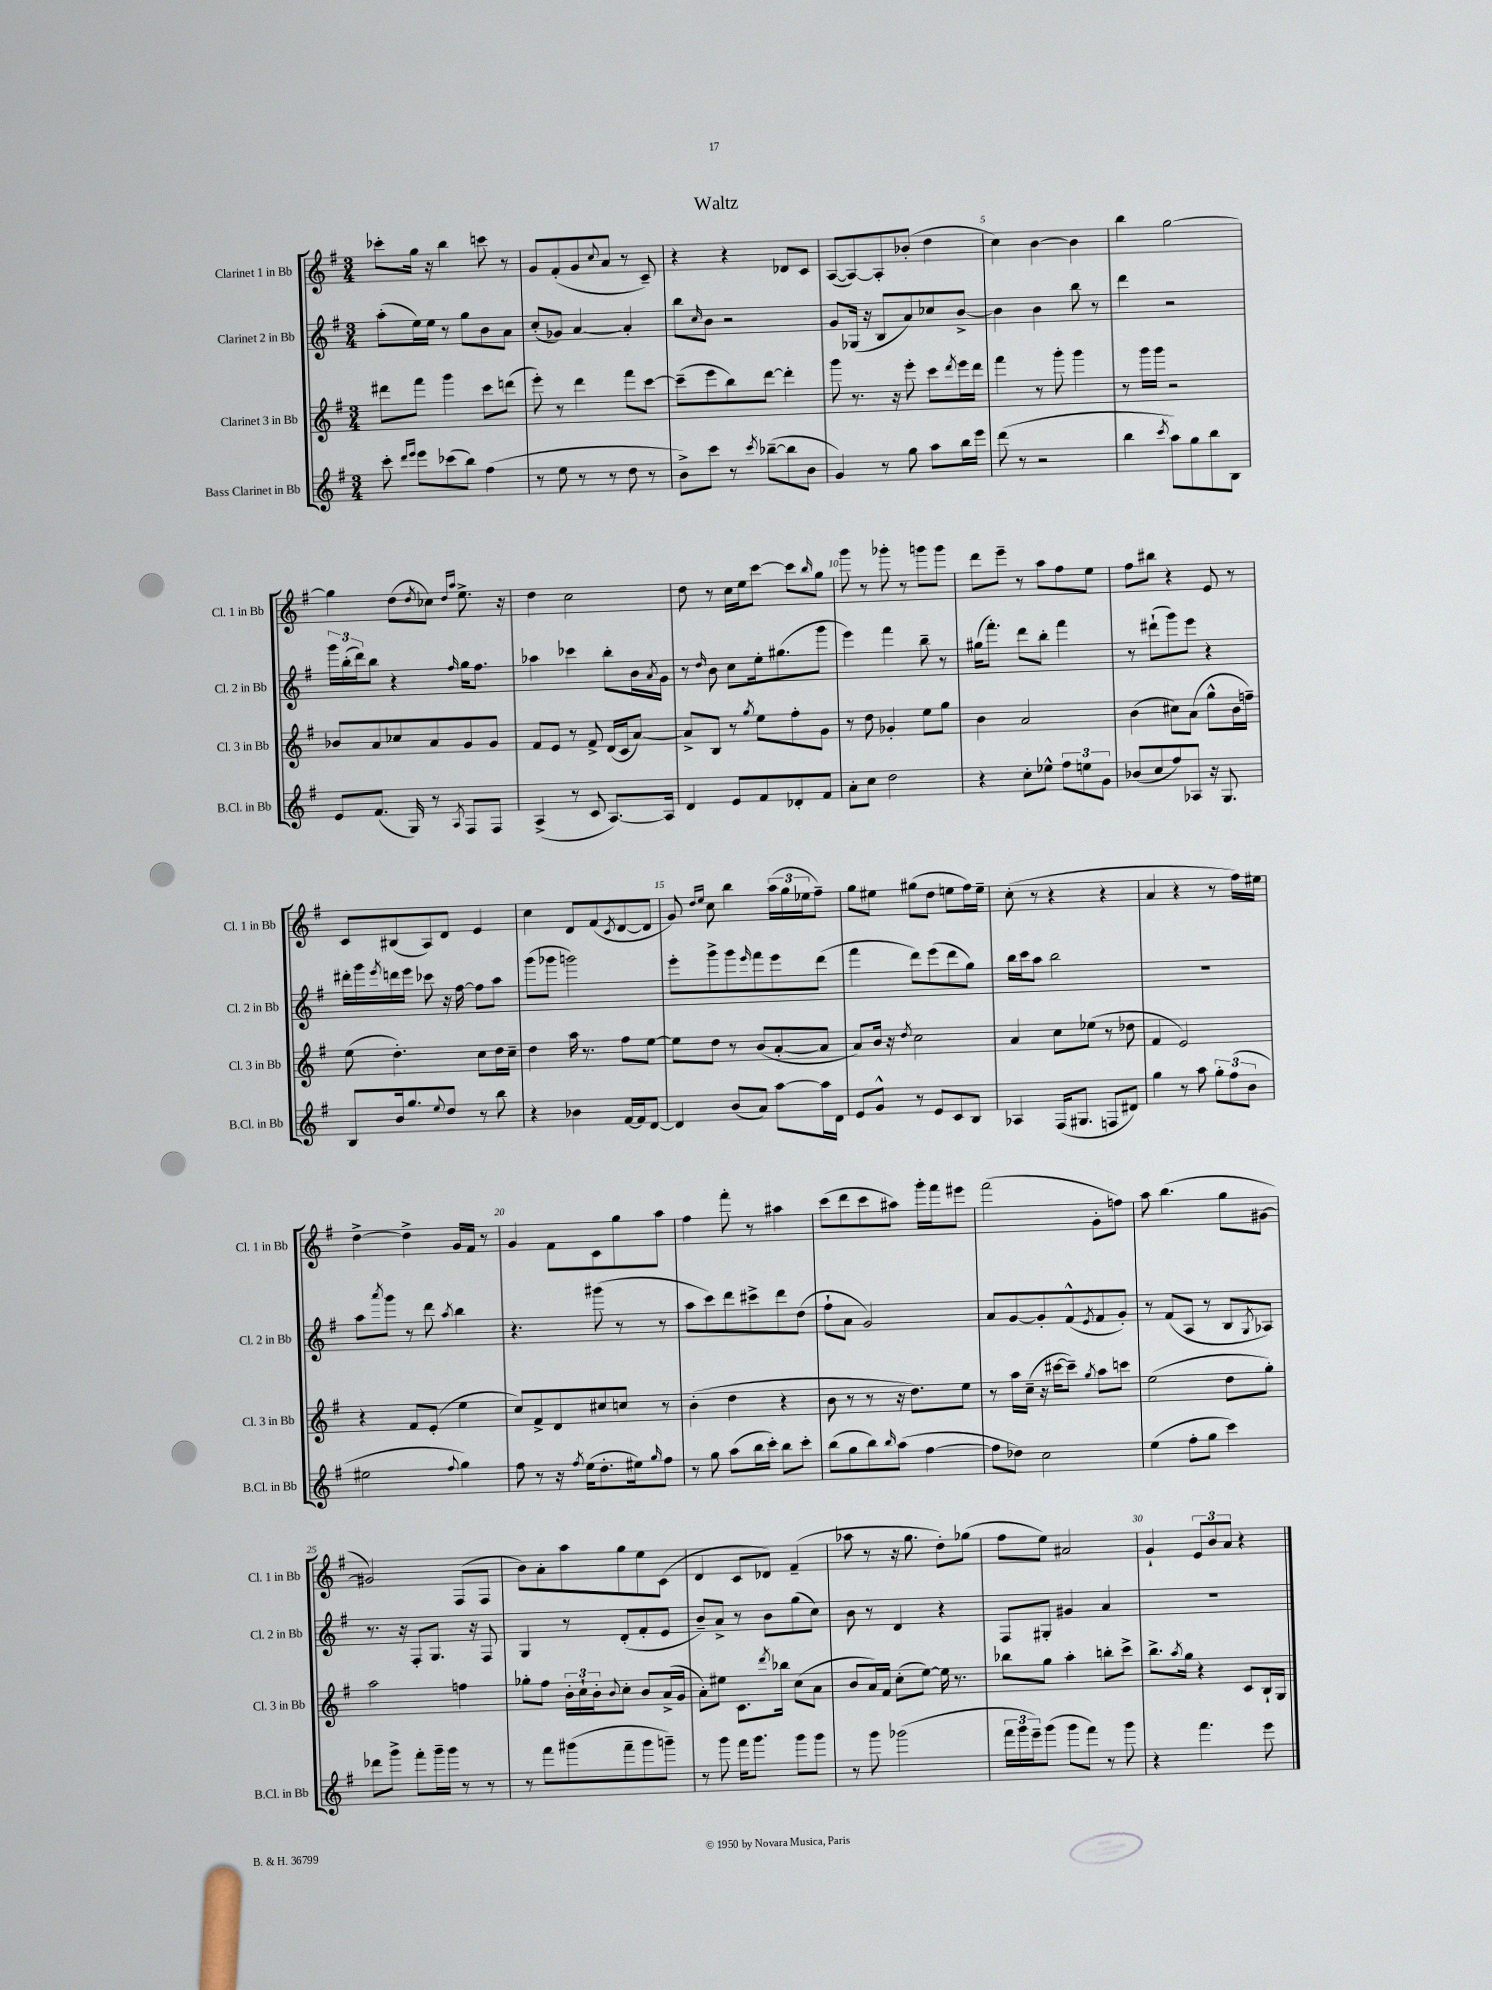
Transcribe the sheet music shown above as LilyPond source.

\header { title = "Waltz" }
<<
\new StaffGroup <<
\new Staff = "s0" \with { instrumentName = "Clarinet 1 in Bb" shortInstrumentName = "Cl. 1 in Bb" } {
    \clef treble \key g \major \numericTimeSignature \time 3/4
    ces'''8-. g''16 r16 b''4 c'''8 r8 |
    g'8 fis'8-.( g'8 \appoggiatura { c''8 } a'8 r8 c'8--) |
    r4 r4 des'8 c'8 |
    a8~( a8~) a8-. bes'8-.( d''4 |
    c''4) b'4~ b'4 |
    b''4 g''2~ |
    g''4 d''8( \acciaccatura { d''8 } ces''8) \grace { d''16 a''16 } e''8.-> r16 |
    d''4 c''2 |
    d''8 r8 c''16 e''16 c'''8~ c'''8 \grace { b''16 } g''8 |
    g'''8 r8 ges'''8-. r8 g'''8 g'''8 |
    d'''8 e'''8-- r8 a''8 fis''8 e''8 |
    fis''8 bis''8 r4 e'8 r8 |
    c'8 bis8( a8) d'8 e'4 |
    c''4 d'8 fis'8( \acciaccatura { c'8 } d'8~ d'8 |
    g'8) \grace { d''16 e''16 } c''8 b''4 \tuplet 3/2 { a''16( g''16 ees''16 } fis''8--) |
    g''8 eis''8 gis''8( d''8 e''8 fis''16) e''16-- |
    c''8-.( r8 r4 r4 |
    a'4 r4 r8 fis''16) eis''16 |
    d''4~-> d''4-> g'16 fis'16 r8 |
    g'4 fis'8 c'8 g''8 a''8 |
    fis''4 fis'''8-. r8 ais''4 |
    c'''8( d'''8 c'''8 ais''8) g'''16-. fis'''16 eis'''8 |
    fis'''2( g'8-. f''8) |
    a''8 b''4.( g''8 gis'8~ |
    gis'2) fis8( fis8 |
    b'8) a'8-. a''8 g''8 e''8 c'8( |
    d'4 c'8 des'8) fis'4--( |
    aes''8 r8 r16 g''8. d''8-.) ges''8( |
    fis''8 e''8) ais'2 |
    g'4-! \tuplet 3/2 { e'8 b'8 a'8 } r4 \bar "|." |
}
\new Staff = "s1" \with { instrumentName = "Clarinet 2 in Bb" shortInstrumentName = "Cl. 2 in Bb" } {
    \clef treble \key g \major \numericTimeSignature \time 3/4
    a''8-.( e''16) e''16 r8 g''8 b'8 a'8 |
    c''8-.( ges'8) a'4~ a'4-. |
    b''8 \grace { c''16 } b'8 r2 |
    g'8 ges16( r16 b8 a'8) ces''8 b'8~-> |
    b'4 b'4 b''8 r8 |
    d'''4 r2 |
    \tuplet 3/2 { g'''16 b''16-.( d'''16) } b''8 r4 \grace { fis''16 } g''16 fis''8. |
    aes''4 ces'''4 b''8-. b'16 \acciaccatura { a'8 } g'16 |
    r8 \grace { d''16 } b'8 c''8 e''16-. gis''8.( g'''8 |
    e'''4) fis'''4 b''8-- r8 |
    gis''16( fis'''8.-.) d'''8 b''8-. fis'''4 |
    r8 dis'''8-!( g'''8) e'''8 r4 |
    dis'''16-. g'''16 \acciaccatura { e'''8 } d'''16 e'''16 ces'''8 r16 fis''16~ fis''8 a''8 |
    g'''8( ges'''8 g'''2) |
    e'''8-. g'''8-> g'''8 \grace { e'''16 } fis'''8 e'''8 d'''8( |
    fis'''4 d'''8) e'''8( d'''8 g''8) |
    b''16 c'''16 a''8 b''2 |
    R2. |
    a''8 \acciaccatura { a'''8 } g'''8 r8 d'''8 \acciaccatura { a''8 } b''4 |
    r4. gis'''8( r8 r8 |
    a''8 c'''8) d'''8 cis'''8-> d'''8 d''8( |
    fis''8-! a'8 g'2) |
    a'8 g'8~ g'8-. fis'8-^( \acciaccatura { e'8 } fis'8 g'8-.) |
    r8 fis'8( a8 r8 b8 \acciaccatura { g8 } aes8) |
    r8. r16 fis8-. g8. r16 fis8 |
    g4 r8 d'8-.( fis'8-. e'8 |
    b'8--) a'8-> r8 b'8 g''8( c''8) |
    b'8 r8 d'4 r4 |
    fis8 gis8-. gis'4 a'4 |
    r2. \bar "|." |
}
\new Staff = "s2" \with { instrumentName = "Clarinet 3 in Bb" shortInstrumentName = "Cl. 3 in Bb" } {
    \clef treble \key g \major \numericTimeSignature \time 3/4
    dis'''8 fis'''8 g'''4 c'''8 d'''8( |
    e'''8-.) r8 d'''4 fis'''8 c'''8~ |
    c'''8--( e'''8 b''8) d'''8~ d'''4-. |
    g'''8 r8. r16 e'''8-. c'''8 \acciaccatura { d'''8 } e'''16 d'''16 |
    fis'''4 r8 g'''8-. g'''4 |
    r8 g'''16 g'''16 r2 |
    bes'8 a'8 ces''8 a'8 g'8 g'8 |
    fis'8 e'8 r8 fis'8-> d'16( c'16 a'8~) |
    a'8-> b8 r8 \acciaccatura { g''8 } e''8 fis''8-. g'8 |
    r8 d''8 ges'4-. e''8 g''8 |
    b'4 a'2 |
    b'4( cis''8) a'8( g''8-^ b'16 f''16--) |
    e''8( d''4.-.) c''8 d''16 c''16-- |
    d''4 a''16 r8. fis''8 e''8~ |
    e''8 d''8 r8 b'8( a'8~-. a'8 |
    a'8) b'16 r16 \acciaccatura { d''8 } c''2 |
    a'4 c''8 ees''8( r8 des''8 |
    fis'4 e'2) |
    r4 fis'8 e'8-.( e''4 |
    c''8) fis'8-> d'8 cis''8 c''8 r8 |
    b'4-.( d''4 r4 |
    b'8 r8 r8 r16 d''8.) e''8 |
    r8 a''16 c''16--( r16 cis'''16~ cis'''8--) \acciaccatura { g''8 } a''8 c'''8 |
    e''2( d''8 g''8-.) |
    a''2 f''4 |
    ges''8-. fis''8 \tuplet 3/2 { b'16-. c''16-! b'16-. } \appoggiatura { b'8 } c''8-. b'8 a'16->( g'16 |
    a'8-.) eis''8 c'8. \acciaccatura { d'''8 } bes''16 c''8( a'8 |
    b'8 a'16) fis'16 c''8-.( e''8~) e''16 r8. |
    bes''8 g''8 a''4-. b''8-. c'''8-> |
    b''8.-> \acciaccatura { a''8 } g''16 r4 c'8 b16-! g16 \bar "|." |
}
\new Staff = "s3" \with { instrumentName = "Bass Clarinet in Bb" shortInstrumentName = "B.Cl. in Bb" } {
    \clef treble \key g \major \numericTimeSignature \time 3/4
    c'''8-. \grace { d'''16 e'''16 } e'''8 ces'''8( b''8) fis''4( |
    r8 e''8 r8 r8 d''8 r8 |
    b'8->) c'''8 r8 \acciaccatura { c'''8 } bes''8~--( bes''8 b'8 |
    g'4) r8 g''8 a''8 b''16 e'''16 |
    d'''8( r8 r2 |
    b''4 \acciaccatura { c'''8 } a''8) g''8 b''8 b8 |
    e'8 fis'8.( g16) r8 \acciaccatura { a8 } fis8 fis8 |
    a4->( r8 c'8 a8.~) a16 |
    d'4 e'8 fis'8 des'8-. fis'8 |
    a'8-. c''8 d''2 |
    r4 c''8-. ees''8-^ \tuplet 3/2 { fis''8 e''8 g'8 } |
    bes'8( c''8 fis''8) aes8 r16 g8. |
    b8 b'16 g''8. \appoggiatura { e''8 } d''8 r8 b''8 |
    r4 bes'4 fis'16~ fis'16 d'8~ |
    d'4 b'8( a'8) a''8~ a''16 d'16 |
    e'8 g'8-^ r8 e'8 c'8 b8 |
    aes4 fis16( gis8. f8 dis'8) |
    g''4 r8 a''8 \tuplet 3/2 { g''8-. fis''8( b'8 } |
    eis''2 \appoggiatura { fis''8 } g''4) |
    fis''8 r8 r16 \acciaccatura { fis''8 } e''16( d''8.-. eis''16) \grace { g''16 } fis''8 |
    r8 g''8 a''8( b''16 c'''16-.) b''8 c'''8-. |
    b''8( g''8 b''8) \grace { b''16 } a''8( fis''4~ |
    fis''8 des''8) c''2 |
    e''4( fis''8-. g''8 c'''4) |
    des'''8 g'''8-> fis'''8-. g'''16-- g'''16 r8 r8 |
    r8 fis'''8 gis'''8( fis'''8-- gis'''8 g'''8--) |
    r8 g'''8 fis'''16 g'''8. g'''8 g'''8 |
    r8 g'''8 ges'''2( |
    \tuplet 3/2 { fis'''16 g'''16 e'''16--) } g'''8( g'''8 fis'''8) r8 g'''8 |
    r4 fis'''4. e'''8 \bar "|." |
}
>>
>>
\layout { \context { \Score \override BarNumber.break-visibility = ##(#f #t #t) barNumberVisibility = #(every-nth-bar-number-visible 5) } }
